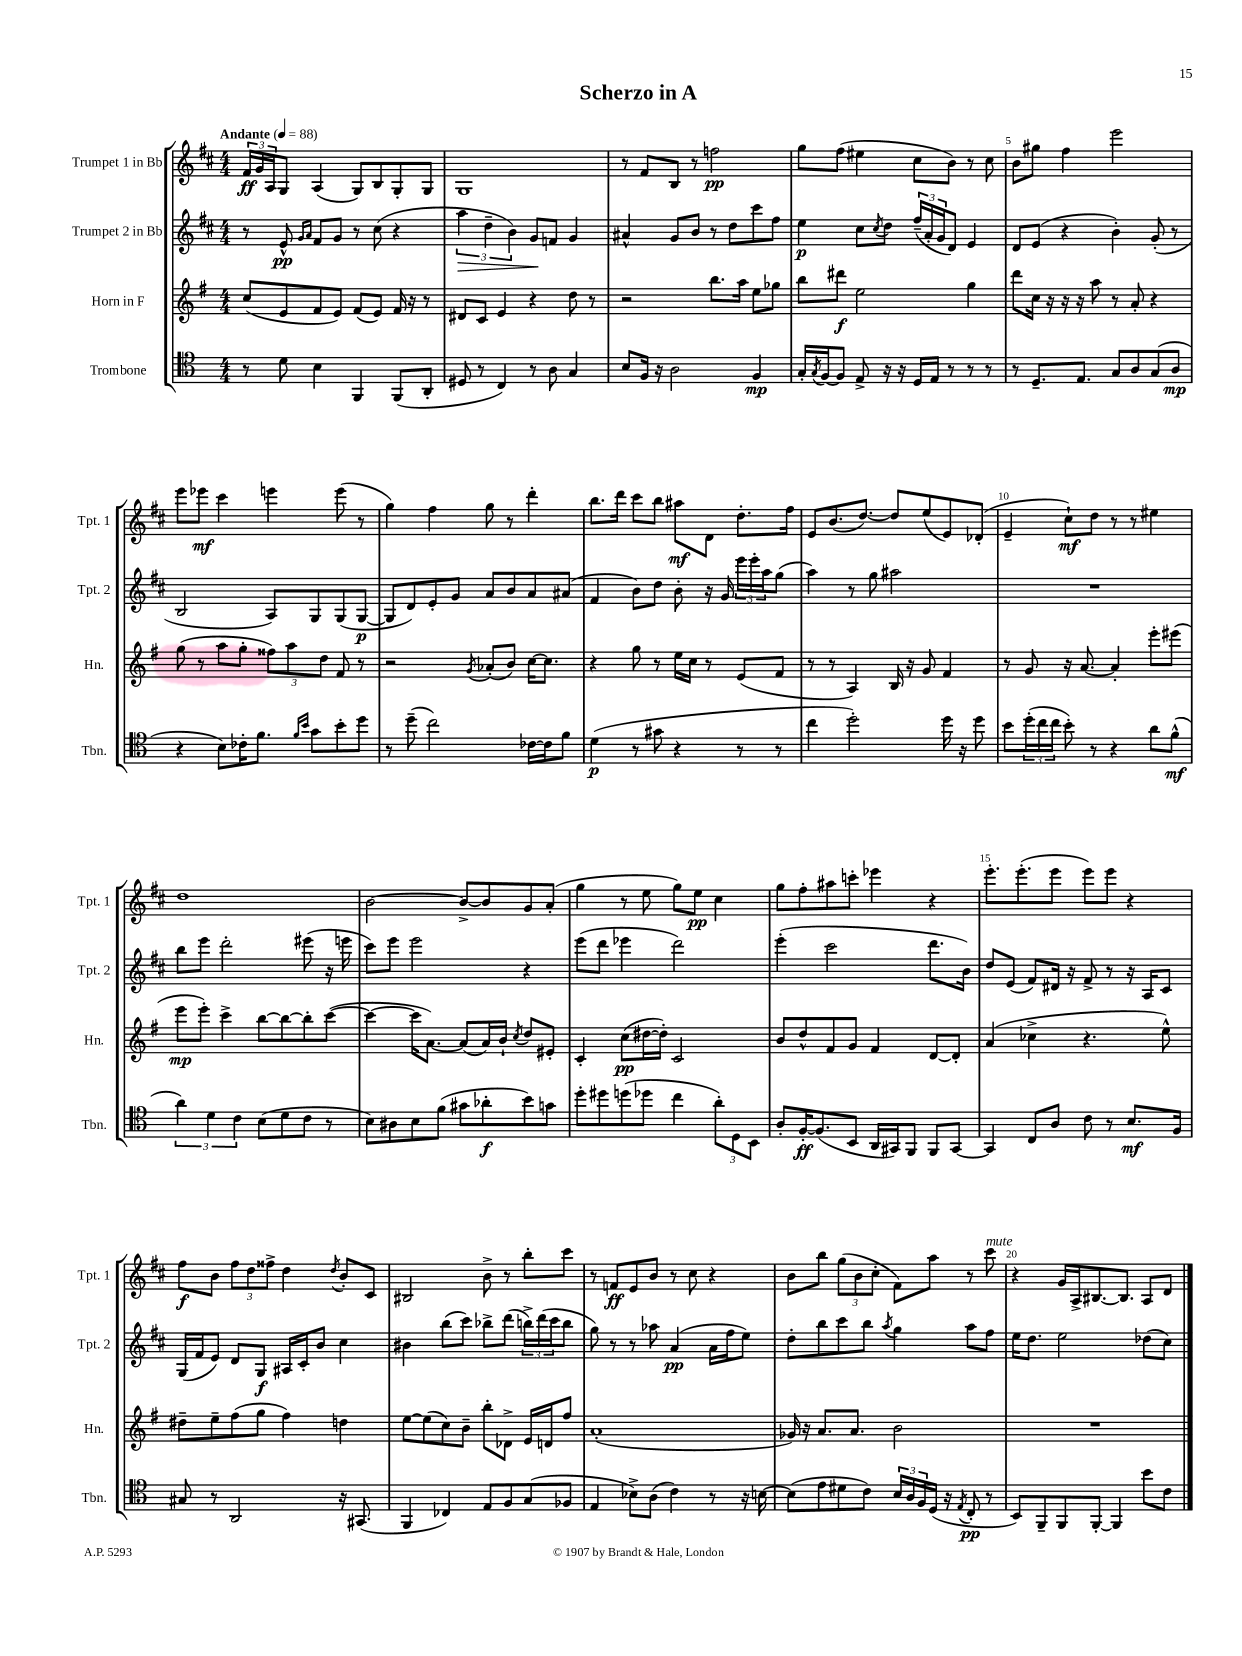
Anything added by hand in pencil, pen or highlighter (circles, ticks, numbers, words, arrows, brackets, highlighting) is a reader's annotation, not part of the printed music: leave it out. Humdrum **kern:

**kern	**kern	**kern	**kern
*staff4	*staff3	*staff2	*staff1
*clefC4	*clefG2	*clefG2	*clefG2
*k[]	*k[f#]	*k[f#c#]	*k[f#c#]
*M4/4	*M4/4	*M4/4	*M4/4
*MM88	*MM88	*MM88	*MM88
8r	(8cc	8r	24f#
.	.	.	24g
.	.	.	24A
8d	8e	8e^^	8G
.	.	16qqg	.
.	.	16qqa	.
4B	8f#	8f#	(4A
.	8e)	8g	.
4FF	(8f#	8r	8G)
.	8e)	(8cc#	8B
(8FF	16f#	4r	8G'
.	16r	.	.
8AA'	8r	.	8G
=	=	=	=
8D#	8d#	6aa	1G
8r	8c	.	.
.	.	6dd~	.
4C)	4e	.	.
.	.	6b)	.
8r	4r	8g	.
8A	.	8f	.
4G	8dd	4g	.
.	8r	.	.
=	=	=	=
8B	2r	4a#^^	8r
16F	.	.	8f#
16r	.	.	.
2A	.	8g	8B
.	.	8b	8r
.	8.bb	8r	2ff
.	.	8dd	.
.	16aa	.	.
4F	8ee	8ccc#	.
.	8gg-	8ff#	.
=	=	=	=
16G'	8bb	4ee	8gg
8qG	.	.	.
[16F	.	.	.
8F]	8ddd#	.	(8ff#
8E^	2ee	8cc#	4ee#
.	.	8qcc#	.
16r	.	8dd	.
16r	.	.	.
16D	.	(24ff#~	8cc#
.	.	24a'	.
16E	.	.	.
.	.	24g	.
8r	.	8d)	8b)
8r	4gg	4e	8r
8r	.	.	8cc#
=	=	=	=
8r	8ddd	8d	8b
8.D~	16cc	(8e	8gg#
.	16r	.	.
.	16r	4r	4ff#
8.E	16r	.	.
.	8aa	.	.
8G	8r	4b')	2eee
8A	8a'	.	.
(8G	4r	(8g'	.
8A	.	8r	.
=	=	=	=
4r	(8gg	2B	8eee
.	8r	.	8eee-
8B)	8aa	.	4ccc#
16c-'	8gg'	.	.
8.f	.	.	.
.	12ff##)	8A)	4eee
.	12aa	.	.
16qqf	.	.	.
16qqb	.	.	.
8g	.	8G	.
.	12dd	.	.
8b'	8f#	(8G	(8eee
8dd	8r	[8G	8r
=	=	=	=
8r	2r	8G]	4gg)
(8dd~	.	8d)	.
2cc)	.	8e'	4ff#
.	.	8g	.
.	8qg	.	.
.	(8a-'	8a	8gg
.	8b)	8b	8r
[16c-	[16cc	8a	4ddd'
16c-]	8.cc]	.	.
8f	.	(8a#	.
=	=	=	=
(4d	4r	4f#	8.bb
.	.	.	16ddd
8r	8gg	8b)	8ccc#
8g#	8r	8dd	8bb
4r	16ee	8b'	8aa#
.	16cc	.	.
.	8r	16r	8d
.	.	16g	.
8r	(8e	24eee	8.dd'
.	.	24eee'	.
.	.	24aa	.
8r	8f#	(8gg	.
.	.	.	16ff#
=	=	=	=
4cc	8r	4aa)	8e
.	8r	.	(8.b
2dd')	4A)	8r	.
.	.	.	[8.dd)
.	.	8gg	.
.	16B	2aa#	8dd]
.	16r	.	.
.	8g	.	(8ee
16dd	4f#	.	8e)
16r	.	.	.
8dd	.	.	(8d-'
=	=	=	=
8b	8r	1r	4e~
(24dd'	8g	.	.
24cc	.	.	.
24cc	.	.	.
8b')	16r	.	8cc#`)
.	[8.a	.	.
8r	.	.	8dd
4r	4a']	.	8r
.	.	.	8r
8a	8eee'	.	4ee#
(8f^^	(8eee#	.	.
=	=	=	=
6a)	8eee	8bb	1dd
.	8eee')	8eee	.
6d	.	.	.
.	4ccc^	2ddd'	.
6c	.	.	.
(8B	[8bb	.	.
8d	8bb_	.	.
8c	8bb']	(8eee#	.
8r	([8ccc	16r	.
.	.	16eee	.
=	=	=	=
8B)	4ccc_	8ccc#)	[2b
8A#	.	8eee	.
8B	16ccc]	2eee	.
.	[8.a)	.	.
(8f	.	.	.
8g#	(8a]	.	8b^_
8a-'	16a)	.	8b]
.	16b`	.	.
.	8qcc	.	.
8b)	8dd	4r	8g
8g	8e#'	.	(8a'
=	=	=	=
8dd'	4c'	(8eee	4gg
8dd#	.	8ddd	.
(8dd	(8cc	4eee-	8r
8dd-	[16dd#	.	8ee
.	16dd#'])	.	.
4cc	2c	2ddd)	8gg)
.	.	.	8ee
12a')	.	.	4cc#
12D	.	.	.
12BB	.	.	.
=	=	=	=
8A'	8b	(4eee'	8gg
[16F'	8dd^^	.	8ff#'
(8.F]	.	.	.
.	8f#	2ccc#	8aa#
8BB	8g	.	8ccc'
16AA	4f#	.	4eee-
16GG#)	.	.	.
8FF	.	.	.
8FF	[8d	8.ddd	4r
[8GG#	8d']	.	.
.	.	16b)	.
=	=	=	=
4GG#]	(4a	8dd	8.eee'
.	.	(8e	.
.	.	.	(8.eee'
8C	4cc-^	8f#)	.
8A	.	16d#	8eee
.	.	16r	.
8c	4.r	8f#^	8eee)
8r	.	8r	8eee
8.B	.	16r	4r
.	.	16A	.
.	8ee^^)	8c#	.
16F	.	.	.
=	=	=	=
8G#	8dd#~	(16G	8ff#
.	.	16f#	.
8r	8ee~	8e)	8b
2AA	(8ff#	8d	12ff#
.	.	.	12dd
.	8gg	8G	.
.	.	.	12ff##^
.	4ff#)	16A#	4dd
.	.	16c#'	.
.	.	8b	.
.	.	.	8qdd
16r	4dd	4cc#	8b'
(8.GG#	.	.	.
.	.	.	8c#
=	=	=	=
4FF	[8ee	4b#	2B#
.	(8ee]	.	.
4C-)	8cc)	(8bb	.
.	8b~	8ccc#)	.
8E	8bb'	8bb-^	8b^
8F	8d-^	(8ddd	8r
(8G	16e	24bb^)	8bb'
.	.	(24ddd	.
.	16d	.	.
.	.	24ccc#	.
8F-	8ff#	8bb	8ccc#
=	=	=	=
4E	(1a'	8gg)	8r
.	.	8r	8f
8B-^)	.	8r	8e
(8A	.	8aa-	8b
4c)	.	(4a	8r
.	.	.	8cc#
8r	.	16a	4r
.	.	16ff#	.
16r	.	8ee)	.
[16B	.	.	.
=	=	=	=
(8B]	16g-)	8dd'	8b
.	16r	.	.
8e	8.a	8bb	8bb
8d#	.	8ccc#	(12gg
.	8.a	.	.
.	.	.	12b
8c)	.	8bb	.
.	.	.	12cc#'
.	.	8qaa	.
24B	2b	4gg	8f#)
24A	.	.	.
24F	.	.	.
(16D	.	.	8aa
16r	.	.	.
8qE	.	.	.
8C'	.	8aa	8r
8r	.	8ff#	8ccc#
=	=	=	=
8BB)	1r	16ee	4r
.	.	8.dd	.
8FF~	.	.	.
8FF	.	2ee	16g
.	.	.	16A^
[8FF'	.	.	[8.B#
4FF]	.	.	.
.	.	.	8.B#]
8b	.	(8dd-	8A
8c	.	8cc#)	8d
==	==	==	==
*-	*-	*-	*-
